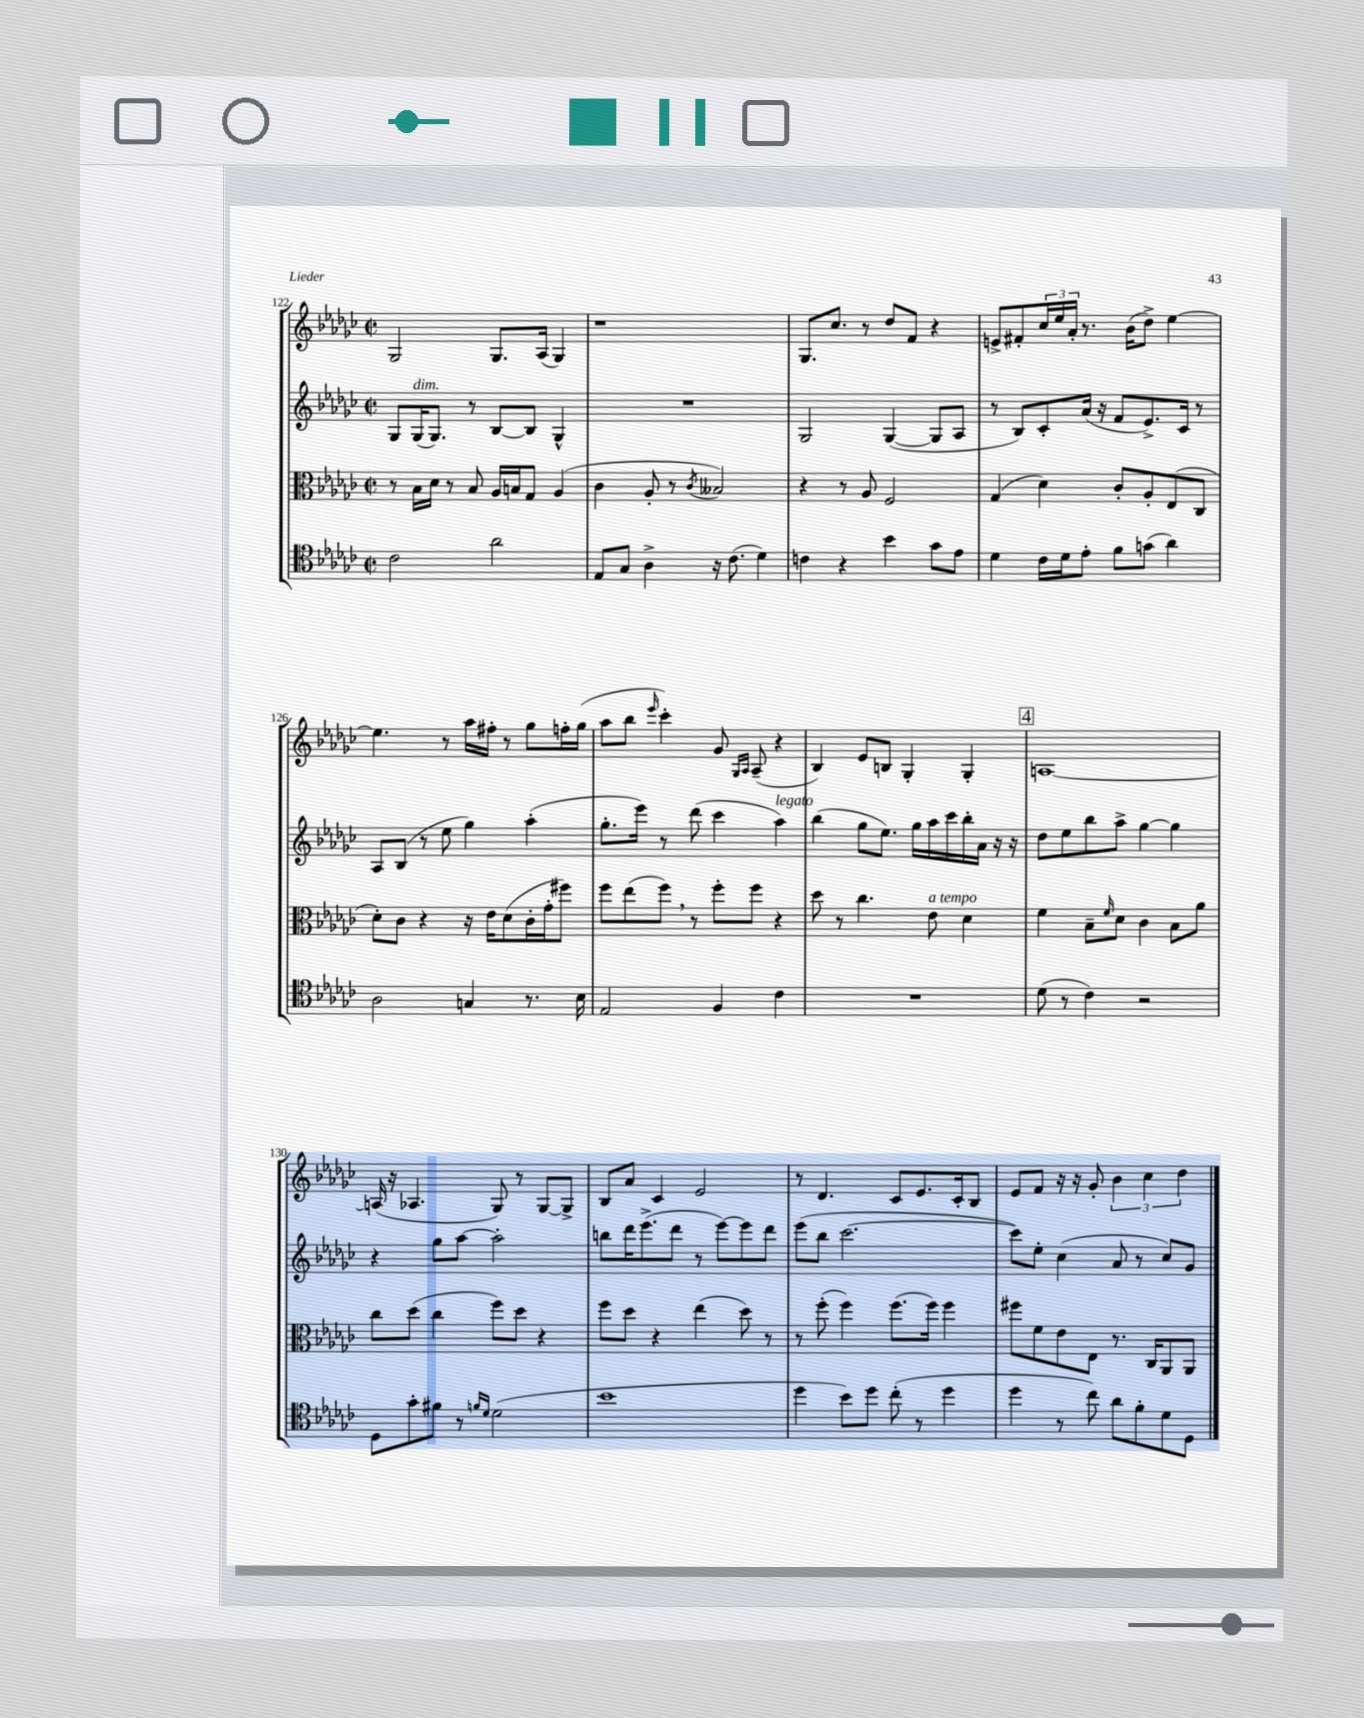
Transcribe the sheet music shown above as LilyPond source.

<<
\new StaffGroup <<
\new Staff = "s0" {
    \clef treble \key ges \major \defaultTimeSignature \time 2/2
    ges2 ges8. aes16( ges4) |
    r1 |
    ges8. ces''8. r8 des''8 f'8 r4 |
    e'8-> fis'8-. \tuplet 3/2 { ces''16 ees''16 aes'16-. } r8. bes'16( des''8->) ees''4~ |
    ees''4. r8 aes''16 fis''16-. r8 ges''8 f''16-. ges''16( |
    aes''8 bes''8 \grace { ees'''16 } ces'''4-.) ges'8 \grace { ges16 aes16 } aes8--( r4 |
    bes4) ees'8 b8 ges4-. ges4-. |
    \mark \markup { \box "4" } a1~ |
    a16( r16 aes4. ges8) r8 ges8~ ges8-> |
    bes8 aes'8 ces'4 ees'2 |
    r8 des'4. ces'8 ees'8. ces'16-. bes8 |
    ees'8 f'8 r16 r16 ges'8-. \tuplet 3/2 { bes'4 ces''4 des''4 } \bar "|." |
}
\new Staff = "s1" {
    \clef treble \key ges \major \defaultTimeSignature \time 2/2
    ges8 ges16^\markup { \italic "dim." }( ges8.) r8 bes8~ bes8 ges4-^ |
    R1 |
    ges2 ges4~( ges8 aes8 |
    r8 bes8) ces'8-. aes'16( r16 f'8 ees'8.->) ces'16 r8 |
    aes8 bes8( r8 ees''8 ges''4) aes''4-.( |
    ges''8.-. ees'''16) r8 des'''8( ces'''4 aes''4^\markup { \italic "legato" }) |
    bes''4( ges''8 ees''8.) ges''16 aes''16 ces'''16 bes''16-. aes'16 r16 r16 |
    \mark \markup { \box "4" } des''8 ees''8 bes''8 aes''8-> ges''4~ ges''4 |
    r4 ges''8 aes''8~ aes''2-. |
    b''8 des'''16 ees'''8.->( des'''8 r8 ees'''8~) ees'''8 des'''8 |
    ees'''8( bes''8 ces'''2.~ |
    ces'''8) ees''8-. ces''4( aes'8 r8 ces''8) ges'8 \bar "|." |
}
\new Staff = "s2" {
    \clef alto \key ges \major \defaultTimeSignature \time 2/2
    r8 bes16 des'16 r8 bes8 aes16 b16 ges8 aes4( |
    ces'4 aes8-. r8 \acciaccatura { ces'8 } beses2) |
    r4 r8 aes8 f2 |
    ges4( des'4) ces'8-. aes8-. ees8( ces8 |
    des'8-.) ces'8 r4 r16 ees'16 des'8( ces'16-. ges'16-. fis''8) |
    f''8 ees''8( f''8) \breathe r8 f''8-. f''8 r4 |
    des''8 r8 ces''4. ees'8^\markup { \italic "a tempo" } des'4 |
    \mark \markup { \box "4" } f'4 bes8-- \grace { f'16 } des'8 ces'4 bes8 aes'8 |
    ces''8 des''8( ces''4 f''8) des''8 r4 |
    f''8 des''8 r4 ees''4( des''8) r8 |
    r8 f''8-.( f''4) f''8.( f''16) f''4 |
    fis''8 f'8 ees'8 ees8 r8. ces16 aes,8 aes,8 \bar "|." |
}
\new Staff = "s3" {
    \clef tenor \key ges \major \defaultTimeSignature \time 2/2
    ces'2 aes'2 |
    ees8 ges8 aes4-> r16 ces'8.( des'4) |
    c'4 r4 bes'4 ges'8 ees'8 |
    des'4 ces'16 des'16 ees'8-. f'8 g'8( aes'4) |
    aes2 g4 r8. bes16 |
    ees2 f4 ces'4 |
    R1 |
    \mark \markup { \box "4" } des'8( r8 ces'4) r2 |
    des8 ges'8-. fis'8 r8 \grace { f'16 des'16 } des'2( |
    bes'1 |
    des''4 bes'8) des''8 ces''8-.( r8 des''4 |
    des''4 r8 ces''8) aes'8 f'8-. des'8 des8 \bar "|." |
}
>>
>>
\layout { \context { \Score currentBarNumber = #122 } }
